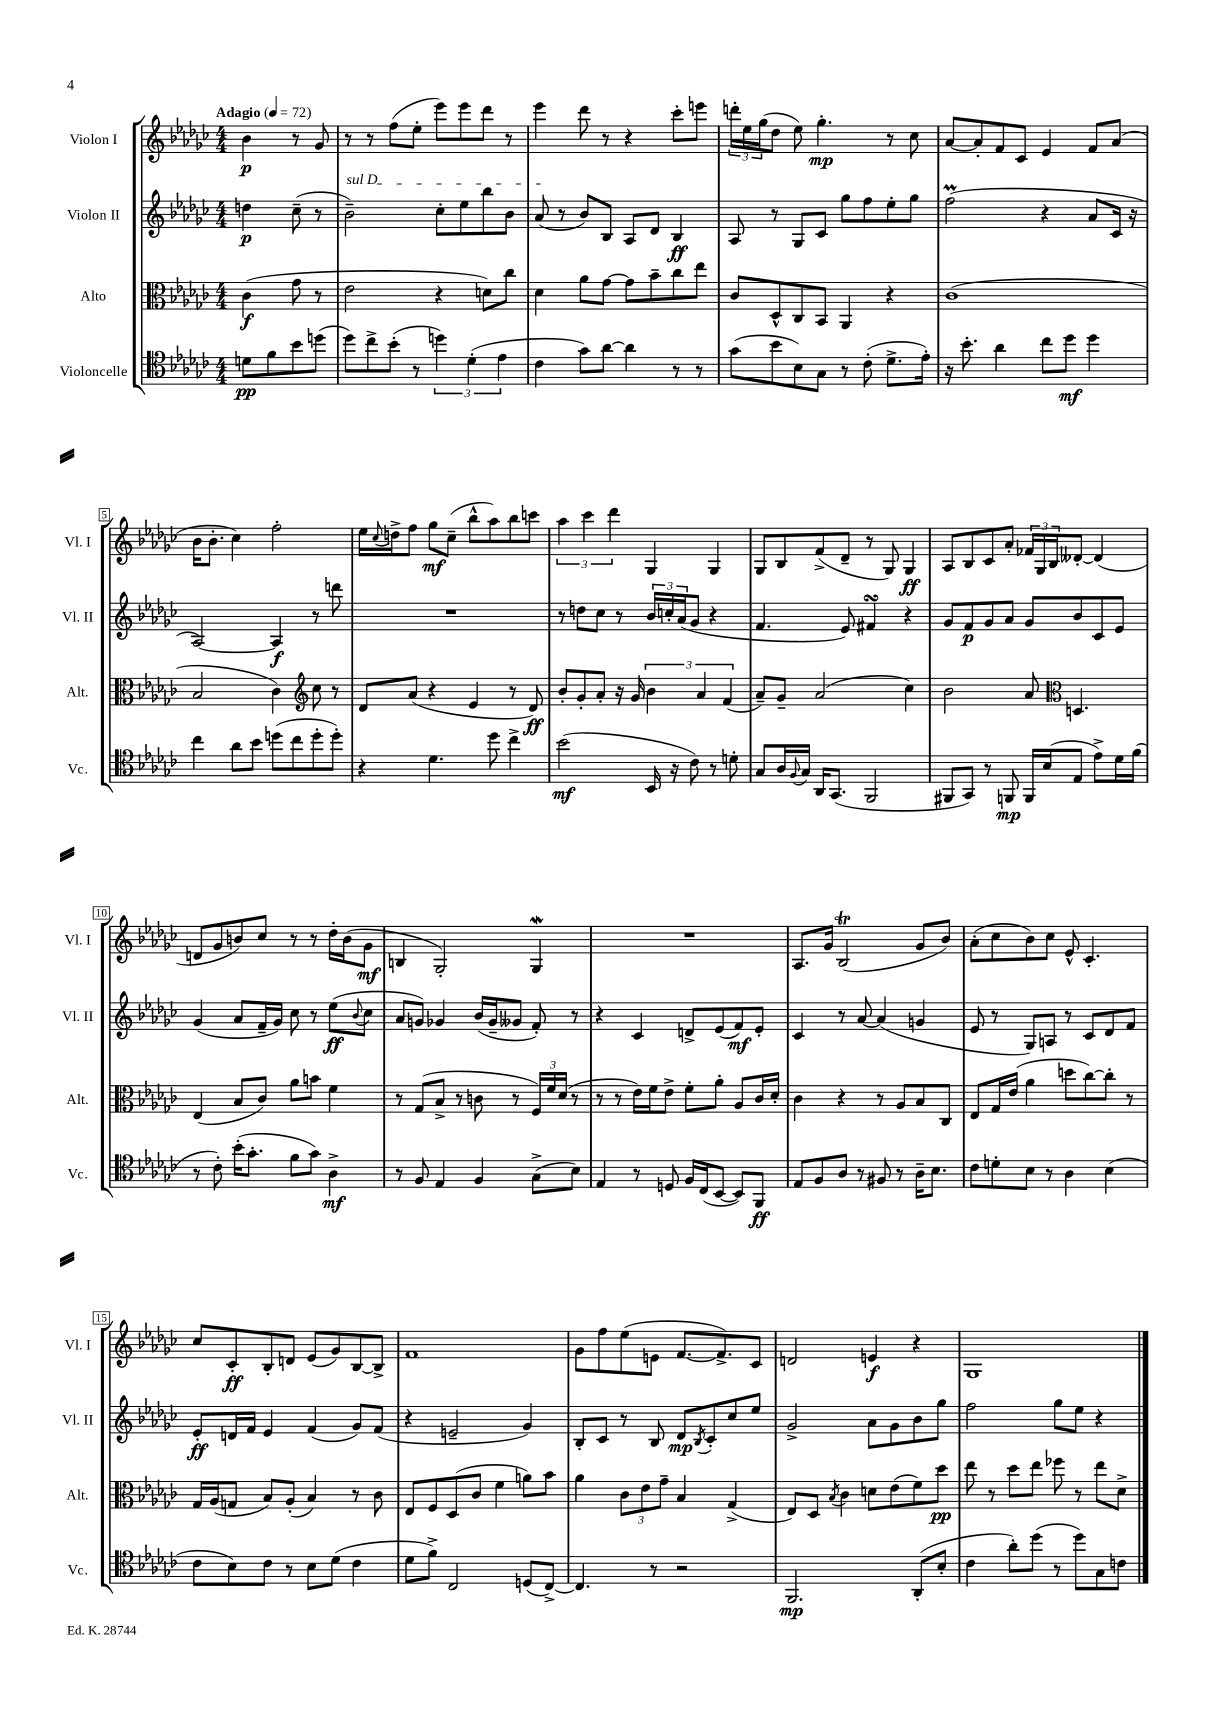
<<
\new StaffGroup <<
\new Staff = "s0" \with { instrumentName = "Violon I" shortInstrumentName = "Vl. I" } {
    \clef treble \key ges \major \numericTimeSignature \time 4/4 \partial 2 \tempo "Adagio" 4 = 72
    bes'4\p r8 ges'8 |
    r8 r8 f''8( ees''8-. ees'''8) ees'''8 des'''8 r8 |
    ees'''4 des'''8 r8 r4 ces'''8-. e'''8 |
    \tuplet 3/2 { d'''16-. ees''16 ges''16( } des''8 ees''8) ges''4.-.\mp r8 ces''8 |
    aes'8~ aes'8-. f'8 ces'8 ees'4 f'8 aes'8( |
    bes'16 bes'8.-. ces''4) f''2-. |
    ees''16 \appoggiatura { ces''8 } d''16-> f''8 ges''8\mf ces''8--( bes''8-^ aes''8) bes''8 c'''8 |
    \tuplet 3/2 { aes''4 ces'''4 des'''4 } ges4 ges4 |
    ges8 bes8 f'8->( des'8-- r8 ges8) ges4\ff |
    aes8 bes8 ces'8 aes'8-. \tuplet 3/2 { fes'16 ges16 bes16 } deses'8~-. deses'4( |
    d'8 ges'8 b'8) ces''8 r8 r8 des''16-. b'16( ges'8\mf |
    b4 ges2-.) ges4\mordent |
    R1 |
    aes8. ges'16 bes2\trill( ges'8 bes'8) |
    aes'8-.( ces''8 bes'8) ces''8 ees'8-^ ces'4.-. |
    ces''8 ces'8-.\ff bes8-. d'8 ees'8( ges'8) bes8~ bes8-> |
    f'1 |
    ges'8 f''8 ees''8( e'8 f'8.~ f'8.->) ces'8 |
    d'2 e'4\f r4 |
    ges1 \bar "|." |
}
\new Staff = "s1" \with { instrumentName = "Violon II" shortInstrumentName = "Vl. II" } {
    \clef treble \key ges \major \numericTimeSignature \time 4/4 \partial 2
    d''4\p ces''8--( r8 |
    \once \override TextSpanner.bound-details.left.text = \markup { \italic "sul D" } bes'2--\startTextSpan) ces''8-. ees''8 bes''8 bes'8 |
    aes'8\stopTextSpan( r8 bes'8) bes8 aes8 des'8 bes4\ff |
    aes8 r8 ges8 ces'8 ges''8 f''8 ees''8-. ges''8 |
    f''2\prall( r4 aes'8 ces'16 r16 |
    aes2~) aes4\f r8 d'''8 |
    R1 |
    r8 d''8 ces''8 r8 \tuplet 3/2 { bes'16 c''16-. aes'16( } ges'8 r4 |
    f'4. ees'8) fis'4\turn r4 |
    ges'8 f'8\p ges'8 aes'8 ges'8 bes'8 ces'8 ees'8 |
    ges'4( aes'8 f'16-- ges'16) ces''8 r8 ees''8\ff( \appoggiatura { bes'8 } ces''8 |
    aes'8 g'8) ges'4 bes'16( ges'16-- geses'8 f'8-.) r8 |
    r4 ces'4 d'8-> ees'8( f'8\mf) ees'8-. |
    ces'4 r8 aes'8~ aes'4( g'4 |
    ees'8 r8 ges8) a8 r8 ces'8 des'8 f'8 |
    ees'8-.\ff d'16 f'16 ees'4 f'4( ges'8) f'8( |
    r4 e'2-- ges'4) |
    bes8-. ces'8 r8 bes8 des'8\mp \acciaccatura { bes8 } ces'8-. ces''8 ees''8 |
    ges'2-> aes'8 ges'8 bes'8 ges''8 |
    f''2 ges''8 ees''8 r4 \bar "|." |
}
\new Staff = "s2" \with { instrumentName = "Alto" shortInstrumentName = "Alt." } {
    \clef alto \key ges \major \numericTimeSignature \time 4/4 \partial 2
    ces'4\f( ges'8 r8 |
    ees'2 r4 d'8) ces''8 |
    des'4 aes'8 ges'8~ ges'8 bes'8-- ces''8 ees''8 |
    ces'8 des8-^ ces8 bes,8 aes,4 r4 |
    ces'1( |
    bes2 ces'4) \clef treble ces''8 r8 |
    des'8 aes'8( r4 ees'4 r8 des'8\ff) |
    bes'8-. ges'8-. aes'8-. r16 ges'16 \tuplet 3/2 { bes'4 aes'4 f'4( } |
    aes'8--) ges'8-- aes'2( ces''4) |
    bes'2 aes'8 \clef alto d4. |
    ees4( bes8 ces'8) aes'8 b'8 f'4 |
    r8 ges8( bes8-> r8 c'8 r8 \tuplet 3/2 { f16) f'16 des'16( } r8 |
    r8 r8 ees'16) f'16 ees'8-> f'8-. aes'8-. aes8 ces'16 des'16-. |
    ces'4 r4 r8 aes8 bes8 ces8 |
    ees8 ges16 ees'16( aes'4 d''8 ces''8~) ces''8-. r8 |
    ges16 aes16( g8 bes8) aes8-.( bes4) r8 ces'8 |
    ees8 f8 des8( ces'8 f'4 a'8) bes'8 |
    aes'4 \tuplet 3/2 { ces'8 ees'8 ges'8-- } bes4 ges4->( |
    ees8) des8 \acciaccatura { bes8 } ces'4 d'8 ees'8( f'8) des''8\pp |
    ees''8 r8 des''8 ees''8 fes''8 r8 ees''8 des'8-> \bar "|." |
}
\new Staff = "s3" \with { instrumentName = "Violoncelle" shortInstrumentName = "Vc." } {
    \clef tenor \key ges \major \numericTimeSignature \time 4/4 \partial 2
    d'8\pp f'8 bes'8 d''8( |
    des''8) ces''8-> bes'8-.( r8 \tuplet 3/2 { d''4) des'4-.( ees'4 } |
    ces'4 ges'8) aes'8~ aes'4 r8 r8 |
    ges'8( bes'8 bes8) ges8 r8 ces'8-.( des'8.-> ees'16-.) |
    r16 bes'8.-. aes'4 ces''8 des''8\mf des''4 |
    ces''4 aes'8 bes'8 d''8( ces''8 d''8-. d''8-.) |
    r4 des'4. des''8 ces''4-> |
    bes'2\mf( bes,16 r16 ces'8) r8 d'8-. |
    ges8 aes16 \appoggiatura { f8 } ges16 aes,16 ges,8.( f,2 |
    fis,8 ges,8) r8 f,8\mp f,16 bes16( ees8 ees'8->) des'16 f'16( |
    r8 ces'8-.) bes'16-.( ges'8.-. f'8 ges'8) aes4->\mf |
    r8 f8 ees4 f4 ges8->( bes8) |
    ees4 r8 d8 f16 ces16( bes,8~ bes,8) f,8\ff |
    ees8 f8 aes8 r8 fis8 r8 aes16-- bes8. |
    ces'8 d'8-. bes8 r8 aes4 bes4( |
    ces'8 bes8) ces'8 r8 bes8 des'8( ces'4 |
    des'8 f'8->) ces2 d8( ces8~->) |
    ces4. r8 r2 |
    f,2.\mp aes,8-.( bes8-. |
    ces'4 aes'8-.) des''8( r8 des''8) ges8 c'8 \bar "|." |
}
>>
>>
\layout { \context { \Score \override BarNumber.stencil = #(make-stencil-boxer 0.1 0.3 ly:text-interface::print) } }
